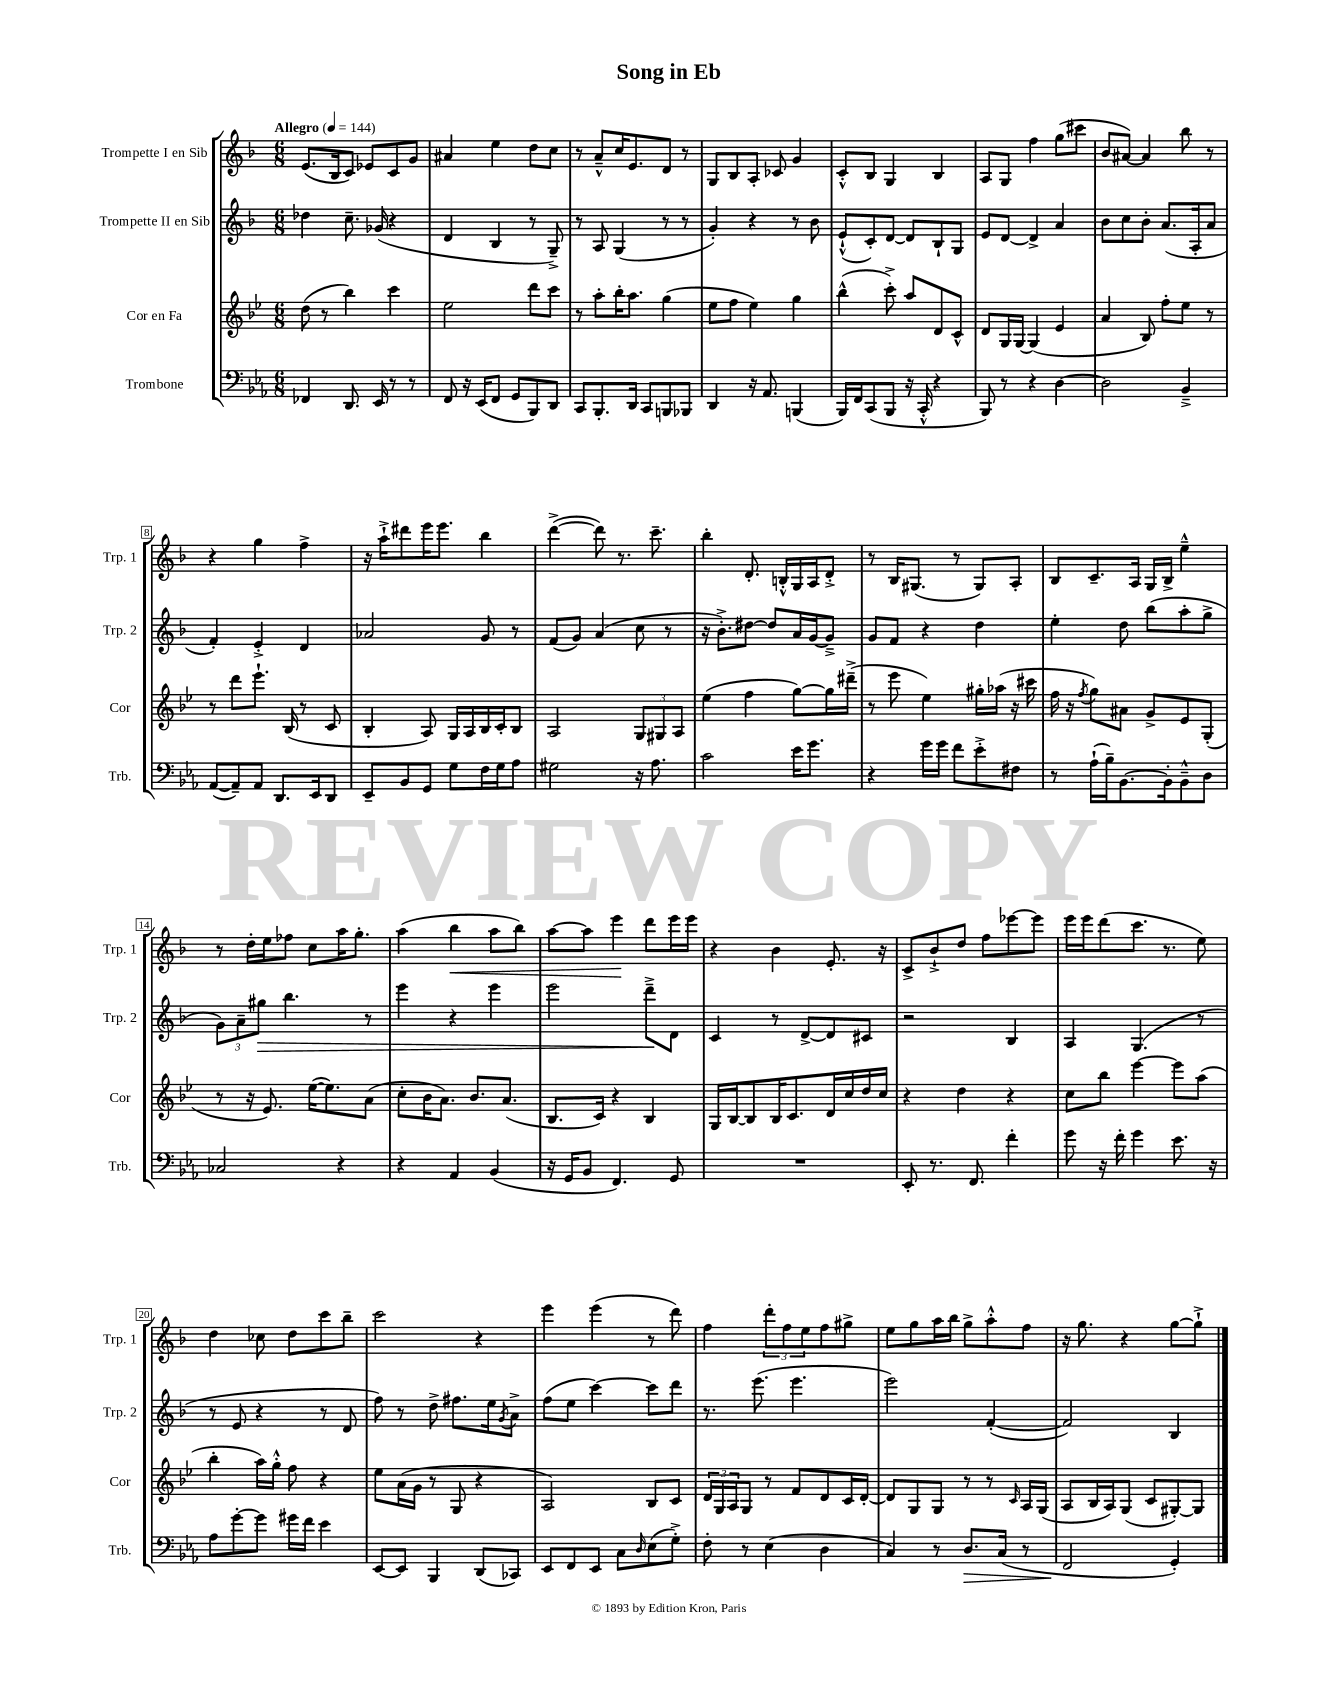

**kern	**kern	**kern	**kern
*staff4	*staff3	*staff2	*staff1
*clefF4	*clefG2	*clefG2	*clefG2
*k[b-e-a-]	*k[b-e-]	*k[b-]	*k[b-]
*M6/8	*M6/8	*M6/8	*M6/8
*MM144	*MM144	*MM144	*MM144
4FF-	(8dd	4dd-	(8.e
.	8r	.	.
.	.	.	16B-
8.DD	4bb-)	8.cc~	8c)
.	.	.	8e-
16EE-	.	(16g-	.
8r	4ccc	4r	8c
8r	.	.	8g
=	=	=	=
8FF	2ee-	4d	4a#
16r	.	.	.
(16EE-	.	.	.
8FF	.	4B-	4ee
8GG	.	.	.
8BBB-)	8ddd	8r	8dd
8DD	8ccc	8G~^)	8cc
=	=	=	=
8CC	8r	8r	8r
8.BBB-'	8aa'	8A	8a~^^
.	16bb-'	(4G	16cc
16DD	8.aa	.	8.e
8CC	.	.	.
8BBB	(4gg	8r	8d
8BBB-	.	8r	8r
=	=	=	=
4DD	8ee-	4g')	8G
.	8ff	.	8B-
16r	4ee-)	4r	8A'
8.AA-	.	.	.
.	.	.	8c-
(4BBB	4gg	8r	4g
.	.	8b-	.
=	=	=	=
16BBB-)	(4bb-^^	(8e`^^	8c'^^
16FF	.	.	.
(8CC	.	8c')	8B-
8BBB-	8ccc'^)	[8d	4G
16r	8aa	8d]	.
16CC'^^	.	.	.
4r	8d	8B-`	4B-
.	8c^^	8G	.
=	=	=	=
8BBB-)	8d	8e	8A
8r	16G	[8d	8G
.	[16G	.	.
4r	(4G]	4d^]	4ff
[4D	4e-	4a	(8gg
.	.	.	8ccc#
=	=	=	=
2D]	4a	8b-	8b-
.	.	8cc	[8a#)
.	8B-)	8b-'	4a#]
.	8ff'	(8.a	.
4BB-~^	8ee-	.	8bb-
.	.	16A'	.
.	8r	8a	8r
=	=	=	=
([8AA-	8r	4f')	4r
8AA-~])	8ddd	.	.
8AA-	8.eee-`	4e'^	4gg
8.DD	.	.	.
.	(16B-	.	.
.	8r	4d	4ff^
16EE-	.	.	.
8DD	8c	.	.
=	=	=	=
8EE-~	4B-'	2a-	16r
.	.	.	16aa`^
8BB-	.	.	8ddd#
8GG	8A)	.	16eee
.	.	.	8.eee
8G	16G	.	.
.	16A	.	.
16F	16B-	8g	4bb-
16G	16c'	.	.
8A-	8B-	8r	.
=	=	=	=
2G#	2A	(8f	([4ddd^
.	.	8g)	.
.	.	(4a	8ddd])
.	.	.	8.r
16r	12G	8cc	.
8.A-	.	.	8.ccc~
.	12G#	.	.
.	.	8r	.
.	12A	.	.
=	=	=	=
2c	(4ee-	16r	4bb-'
.	.	8.b-'^)	.
.	4ff	[8dd#	8.d'
.	.	8dd#]	.
.	.	.	16B'^^
16e-	[8gg)	16a	16G
8.g	.	[16g	16A
.	16gg]	8g~^]	8d'^
.	(16ddd#~^	.	.
=	=	=	=
4r	8r	8g	8r
.	8eee-	8f	16B-
.	.	.	(8.G#
16g	4ee-)	4r	.
16g	.	.	.
8f	.	.	8r
8e-'^	16gg#'	4dd	8G#)
.	(16aa-	.	.
8F#	16r	.	8A'
.	16ccc#	.	.
=	=	=	=
8r	16ff	4ee'	8B-
.	16r	.	.
.	8qff	.	.
(16A-`	8gg)	.	8.c~
16B-~)	.	.	.
[8.BB-	8a#	8dd	.
.	.	.	16A
.	8g^	(8bb-	16G
16BB-']	.	.	16B-^
8BB-~^^	8e-	8aa'	4ee~^^
8D	(8G'	8gg^	.
=	=	=	=
2C-	8r	12g)	8r
.	.	12a~	.
.	16r	.	16dd'
.	.	12gg#	.
.	8.e-)	.	16ee
.	.	4.bb-	8ff-
.	([16ee-	.	8cc
.	8.ee-])	.	.
4r	.	.	16aa
.	.	.	8.gg'
.	(8a	8r	.
=	=	=	=
4r	8cc'	4eee	(4aa
.	16b-	.	.
.	8.a)	.	.
4AA-	.	4r	4bb-
.	8.b-	.	.
(4BB-	.	4eee	8aa
.	(8.a	.	.
.	.	.	8bb-)
=	=	=	=
16r	8.B-	2eee	[8aa
16GG	.	.	.
8BB-	.	.	8aa]
.	16c)	.	.
4.FF)	4r	.	4eee
.	4B-	8ddd~^	8ddd
8GG	.	8d	16eee
.	.	.	16eee
=	=	=	=
2.r	16G	4c	4r
.	[16B-	.	.
.	8B-]	.	.
.	16B-	8r	4b-
.	8.c	.	.
.	.	[8d^	.
.	16d	8d]	8.e'
.	16cc	.	.
.	16dd	8c#	.
.	16cc	.	16r
=	=	=	=
8EE-'	4r	2r	8c^
8.r	.	.	8b-`^
.	4dd	.	8dd
8.FF	.	.	.
.	.	.	8ff
4f'	4r	4B-	[8eee-
.	.	.	8eee-]
=	=	=	=
8g	8cc	4A	16eee
.	.	.	16eee
16r	8bb-	.	(8ddd
16f'	.	.	.
4g	[4eee-	(4.G	8.ccc
.	.	.	8.r
8.e-	8eee-]	.	.
.	(8aa	8r	8ee)
16r	.	.	.
=	=	=	=
8A-	4bb-'	8r	4dd
[8g'	.	8e	.
8g]	16aa)	4r	8cc-
.	16gg'^^	.	.
16g#	8ff	.	8dd
16f	.	.	.
4e-	4r	8r	8ccc
.	.	8d	8bb-~
=	=	=	=
[8EE-	8ee-	8ff)	2ccc
8EE-]	(16a	8r	.
.	16g	.	.
4BBB-	8r	8dd^	.
.	8G	8.ff#	.
(8DD	4r	.	4r
.	.	16ee	.
.	.	8qg	.
8CC-)	.	8a^	.
=	=	=	=
8EE-	2A)	(8ff	4eee
8FF	.	8ee	.
8EE-	.	[4ccc)	(4eee
8C	.	.	.
16qqD	.	.	.
(8E-	8B-	8ccc]	8r
8G'^)	8c	8ddd	8ddd)
=	=	=	=
8F'	24d	8.r	4ff
.	24G	.	.
.	24A	.	.
8r	8G	.	.
.	.	(8.eee	.
(4E-	8r	.	12ddd'
.	.	.	12ff
.	8f	4.eee	.
.	.	.	12ee
4D	8d	.	8ff
.	16c	.	8gg#^
.	[16d'	.	.
=	=	=	=
4C)	8d]	2eee)	8ee
.	8G	.	8gg
8r	8G	.	16aa
.	.	.	16bb-
8.D	8r	.	8gg^
.	8r	([4f'	8aa'^^
(16C	.	.	.
.	16qqc	.	.
8r	16A	.	8ff
.	(16G	.	.
=	=	=	=
2FF	8A	2f])	16r
.	.	.	8.gg
.	16B-	.	.
.	16A)	.	.
.	(8G	.	4r
.	8c	.	.
4GG')	[8G#')	4B-	[8gg
.	8G#]	.	8gg`^]
==	==	==	==
*-	*-	*-	*-
